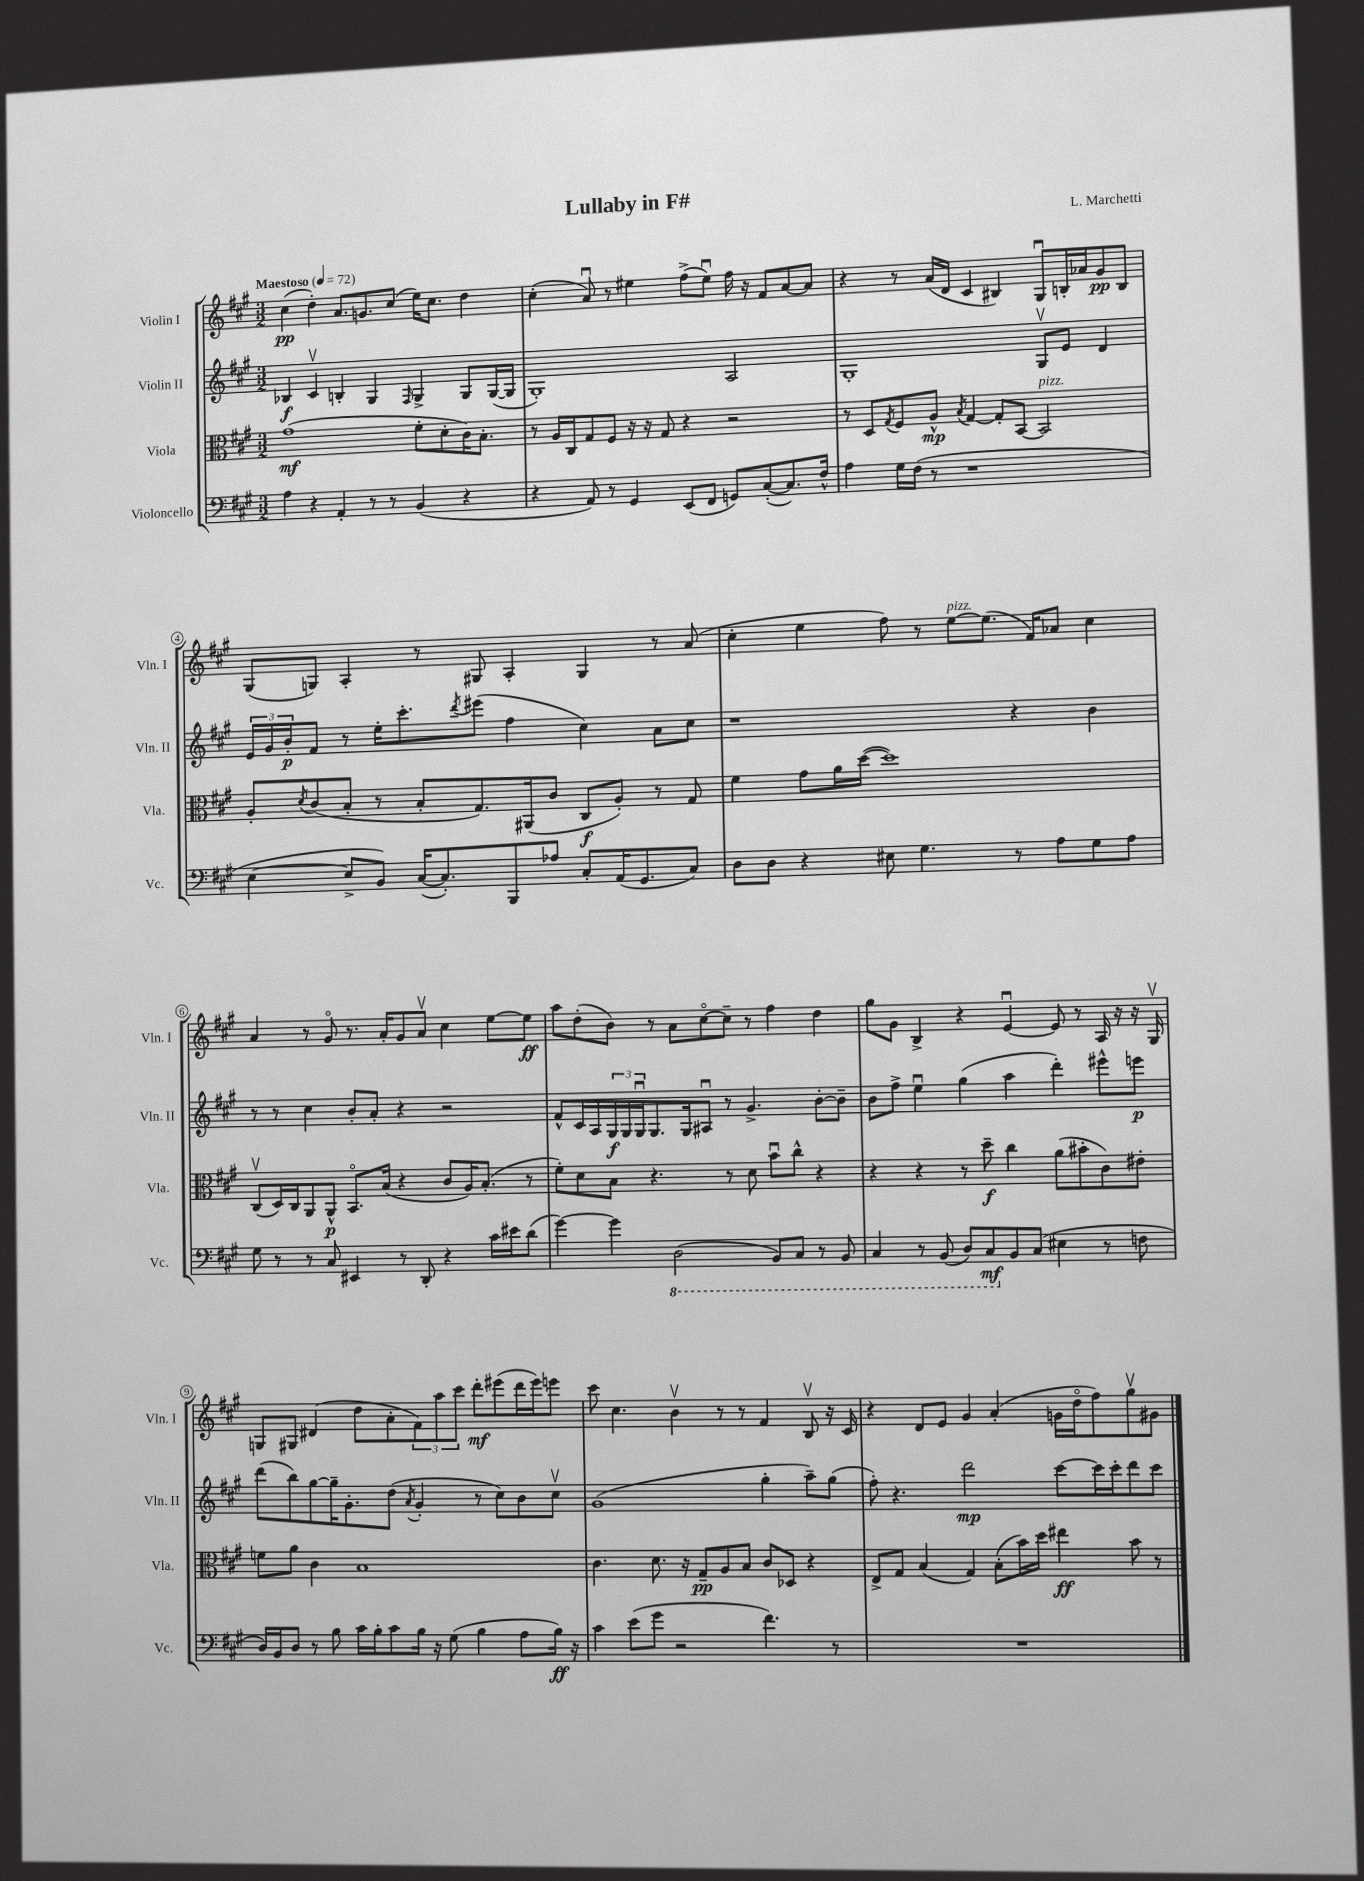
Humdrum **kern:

**kern	**dynam	**kern	**dynam	**kern	**dynam	**kern	**dynam
*part4	*part4	*part3	*part3	*part2	*part2	*part1	*part1
*staff4	*staff4	*staff3	*staff3	*staff2	*staff2	*staff1	*staff1
*I"Violoncello	*	*I"Viola	*	*I"Violin II	*	*I"Violin I	*
*I'Vc.	*	*I'Vla.	*	*I'Vln. II	*	*I'Vln. I	*
*clefF4	*	*clefC3	*	*clefG2	*	*clefG2	*
*k[f#c#g#]	*	*k[f#c#g#]	*	*k[f#c#g#]	*	*k[f#c#g#]	*
*M3/2	*	*M3/2	*	*M3/2	*	*M3/2	*
*MM72	*	*MM72	*	*MM72	*	*MM72	*
=1	=1	=1	=1	=1	=1	=1	=1
!	!	!	!	!	!	!LO:TX:a:B:t=Maestoso	!
4A\	.	(1g#	mf	4B-X/	f	(4cc#\	pp
4r	.	.	.	4c#v/	.	4dd'\)	.
4AA'/	.	.	.	4Bn'/	.	8.a/L	.
.	.	.	.	.	.	8.gn/	.
8r	.	.	.	4G#/	.	.	.
8r	.	.	.	.	.	(8cc#/J	.
.	.	.	.	16qqF#/	.	.	.
(4BB/	.	8f#'\L	.	4G#^/	.	16ee\KL)	.
.	.	.	.	.	.	8.cc#\J	.
.	.	8d'\	.	.	.	.	.
4r	.	16c#\K)	.	8G#/L	.	4dd\	.
.	.	8.B'\J	.	.	.	.	.
.	.	.	.	([16G#/L	.	.	.
.	.	.	.	16G#/JJ]	.	.	.
=2	=2	=2	=2	=2	=2	=2	=2
4r	.	8r	.	1G#')	.	(4cc#'\	.
.	.	16A/LL	.	.	.	.	.
.	.	16C#/J	.	.	.	.	.
8AA/)	.	8G#/	.	.	.	8au/)	.
8r	.	8F#/J	.	.	.	8r	.
4GG#/	.	16r	.	.	.	4ee#X\	.
.	.	16r	.	.	.	.	.
.	.	8G#/	.	.	.	.	.
(8EE/L	.	4r	.	.	.	(8ff#^\L	.
8FF#/J	.	.	.	.	.	8ee#u\J)	.
8GGn/L)	.	2r	.	2A/	.	16ff#\	.
.	.	.	.	.	.	16r	.
([8C#'/	.	.	.	.	.	8f#/L	.
8.C#/])	.	.	.	.	.	[8a/	.
.	.	.	.	.	.	8a/J]	.
16F#^^/Jk	.	.	.	.	.	.	.
=3	=3	=3	=3	=3	=3	=3	=3
4A\	.	8r	.	1G#'	.	4r	.
.	.	8D/L	.	.	.	.	.
.	.	8qG#/	.	.	.	.	.
16G#\LL	.	8F#/	.	.	.	8r	.
(16F#\JJ	.	.	.	.	.	.	.
8r	.	8A^^/J	mp	.	.	(16a/LL	.
.	.	.	.	.	.	16d/JJ	.
.	.	8qB/	.	.	.	.	.
1r	.	[4G#/	.	.	.	4c#/	.
.	.	8G#'/L]	.	.	.	4B#X/)	.
.	.	[8BB/J	.	.	.	.	.
!	!	!LO:TX:a:i:t=pizz.	!	!	!	!	!
.	.	2BB/]	.	8G#v/L	.	8G#u/L	.
.	.	.	.	8e/J	.	16Bn'/L	.
.	.	.	.	.	.	16a-X/J	.
.	.	.	.	4d/	.	8g#/	pp
.	.	.	.	.	.	8B/J	.
!!LO:LB:g=z
=4	=4	=4	=4	=4	=4	=4	=4
[4E\	.	8A'/L	.	24e/LL	.	(8G#/L	.
.	.	.	.	24g#/	.	.	.
.	.	.	.	24b'/J	p	.	.
.	.	8qd/	.	.	.	.	.
.	.	(8c#/	.	8f#/J	.	8Gn/J)	.
8E^/L]	.	8B'/J	.	8r	.	4A'/	.
8BB/J)	.	8r	.	16ee'\KL	.	.	.
.	.	.	.	8.ccc#'\	.	.	.
([16C#/KL	.	8B'/L	.	.	.	8r	.
8.C#'/])	.	.	.	.	.	.	.
.	.	.	.	8qddd/	.	.	.
.	.	8.G#/)	.	(8eee#X\J	.	8G#X/	.
8BBB/	.	.	.	4ff#\	.	4A'/	.
.	.	(16AA#X/k	.	.	.	.	.
8A-X/J	.	8c#/J	.	.	.	.	.
8C#'/L	.	8C#/L	f	4cc#\)	.	4G#/	.
(16AA/K	.	8A'/J)	.	.	.	.	.
8.GG#/	.	.	.	.	.	.	.
.	.	8r	.	8a\L	.	8r	.
8C#/J)	.	8G#/	.	8cc#\J	.	(8a/	.
=5	=5	=5	=5	=5	=5	=5	=5
8D\L	.	4f#\	.	1r	.	4cc#'\	.
8D\J	.	.	.	.	.	.	.
4r	.	8g#\L	.	.	.	4ee\	.
.	.	16a\L	.	.	.	.	.
.	.	([16dd\JJ	.	.	.	.	.
8E#X\	.	1dd])	.	.	.	8ff#\)	.
4.G#\	.	.	.	.	.	8r	.
!	!	!	!	!	!	!LO:TX:a:i:t=pizz.	!
.	.	.	.	.	.	[8ee\L	.
.	.	.	.	.	.	(8.ee\J]	.
8r	.	.	.	4r	.	.	.
.	.	.	.	.	.	16f#/KL)	.
8A\L	.	.	.	.	.	8a-X/J	.
8G#\	.	.	.	4b\	.	4cc#\	.
8A\J	.	.	.	.	.	.	.
!!LO:LB:g=z
=6	=6	=6	=6	=6	=6	=6	=6
8G#\	.	(8C#v/L	.	8r	.	4a/	.
8r	.	16D/L)	.	8r	.	.	.
.	.	16C#/J	.	.	.	.	.
8r	.	8AA/	.	4cc#\	.	8r	.
8C#/	.	8AA^^/J	p	.	.	8g#/	.
4EE#X/	.	8.BB/L	.	8b'/L	.	8.r	.
.	.	.	.	8a'/J	.	.	.
.	.	(16B/Jk	.	.	.	16a'/KL	.
8r	.	4r	.	4r	.	8g#/	.
8DD'/	.	.	.	.	.	8av/J	.
4r	.	8c#/L	.	2r	.	4cc#\	.
.	.	16A/K)	.	.	.	.	.
.	.	(8.B'/J	.	.	.	.	.
16c#\LL	.	.	.	.	.	[8ee\L	.
16e#X\J	.	.	.	.	.	.	.
(8d\J	.	8r	.	.	.	8ee\J]	ff
=7	=7	=7	=7	=7	=7	=7	=7
[4g#\)	.	8f#'\L)	.	8f#^^/L	.	8aa\L	.
.	.	8d\	.	16c#/L	.	(8dd'\	.
.	.	.	.	16A/	.	.	.
4g#\]	.	8B\J	.	24G#/	f	8b\J)	.
.	.	.	.	24G#/	.	.	.
.	.	.	.	24G#u/J	.	.	.
.	.	4.r	.	8.G#/	.	8r	.
*8ba	*	*	*	*	*	*	*
(2DD\	.	.	.	.	.	8a\L	.
.	.	.	.	16G#/k	.	.	.
.	.	.	.	8A#Xu/J	.	[8cc#\	.
.	.	8r	.	8r	.	8cc#~\J]	.
.	.	8d\	.	4.g#^/	.	8r	.
8BBB/L)	.	8bu\L	.	.	.	4ff#\	.
8CC#/J	.	8cc#^^\J	.	.	.	.	.
8r	.	4r	.	[8b'\L	.	4dd\	.
8BBB/	.	.	.	8b~\J]	.	.	.
=8	=8	=8	=8	=8	=8	=8	=8
4CC#/	.	4r	.	8b\L	.	8gg#\L	.
.	.	.	.	8ff#^\J	.	8g#\J	.
8r	.	4r	.	4eeu\	.	4B^/	.
(8BBB/	.	.	.	.	.	.	.
8DD/L)	.	8r	.	(4gg#\	.	4r	.
8CC#/	mf	8dd~\	f	.	.	.	.
*X8ba	*	*	*	*	*	*	*
8BB/	.	4cc#\	.	4aa\	.	[4eu/	.
(8C#/J	.	.	.	.	.	.	.
4E#X\	.	(8a\L	.	4ddd'\)	.	8e/]	.
.	.	8b#X'\	.	.	.	8r	.
8r	.	8c#\)	.	8eee#X^^\L	.	16A/	.
.	.	.	.	.	.	16r	.
8Fn\	.	8e#X'\J	.	8eeen\J	p	16r	.
.	.	.	.	.	.	16G#v/	.
!!LO:LB:g=z
=9	=9	=9	=9	=9	=9	=9	=9
16D/LL)	.	8fn\L	.	(8ddd\L	.	8Gn/L	.
16BB/J	.	.	.	.	.	.	.
8D/J	.	8a\J	.	8bb\)	.	8G#X/J	.
8r	.	4c#\	.	[8gg#\	.	(4d#X/	.
8B\	.	.	.	16gg#~\K]	.	.	.
.	.	.	.	8.g#'\	.	.	.
16c#\LL	.	1B	.	.	.	8dd\L	.
16B'\J	.	.	.	.	.	.	.
8c#\	.	.	.	(8dd\J	.	8a'\	.
.	.	.	.	8qa/	.	.	.
16B\Jk	.	.	.	4g#'/	.	12f#\)	.
16r	.	.	.	.	.	.	.
.	.	.	.	.	.	12aa\	.
(8G#\	.	.	.	.	.	.	.
.	.	.	.	.	.	12ccc#\J	.
4B\	.	.	.	8r	.	8ddd'\L	mf
.	.	.	.	8cc#\L)	.	(8eee#X\	.
8A\L	.	.	.	8b\	.	16ddd\L	.
.	.	.	.	.	.	16eee#\J)	.
16B\Jk)	ff	.	.	8cc#v\J	.	8eeen\J	.
16r	.	.	.	.	.	.	.
=10	=10	=10	=10	=10	=10	=10	=10
4c#\	.	4.c#\	.	(1g#	.	8ccc#\	.
.	.	.	.	.	.	4.cc#\	.
(8e\L	.	.	.	.	.	.	.
8g#\J	.	8.d\	.	.	.	.	.
2r	.	.	.	.	.	4bv\	.
.	.	16r	.	.	.	.	.
.	.	8G#~/L	pp	.	.	.	.
.	.	8A/	.	.	.	8r	.
.	.	8B/J	.	.	.	8r	.
4.f#\)	.	8c#/L	.	4gg#'\	.	4f#/	.
.	.	8D-X/J	.	.	.	.	.
.	.	4r	.	8aa~\L)	.	8Bv/	.
8r	.	.	.	(8gg#\J	.	16r	.
.	.	.	.	.	.	16c#/	.
=11	=11	=11	=11	=11	=11	=11	=11
1.r	.	8E^/L	.	8ff#'\)	.	4r	.
.	.	8G#/J	.	4.r	.	.	.
.	.	(4B/	.	.	.	8d/L	.
.	.	.	.	.	.	8e/J	.
.	.	4G#/)	.	2ddd\	mp	4g#/	.
.	.	(8B'\L	.	.	.	(4a'/	.
.	.	16b\L)	.	.	.	.	.
.	.	16dd\JJ	.	.	.	.	.
.	.	4ee#X\	ff	[8ccc#\L	.	16gn\LL	.
.	.	.	.	.	.	16dd\J	.
.	.	.	.	16ccc#\L]	.	8ff#\)	.
.	.	.	.	16ccc#'\J	.	.	.
.	.	8b\	.	8ddd\	.	8gg#v\	.
.	.	8r	.	8ccc#\J	.	8g#X\J	.
==	==	==	==	==	==	==	==
*-	*-	*-	*-	*-	*-	*-	*-
